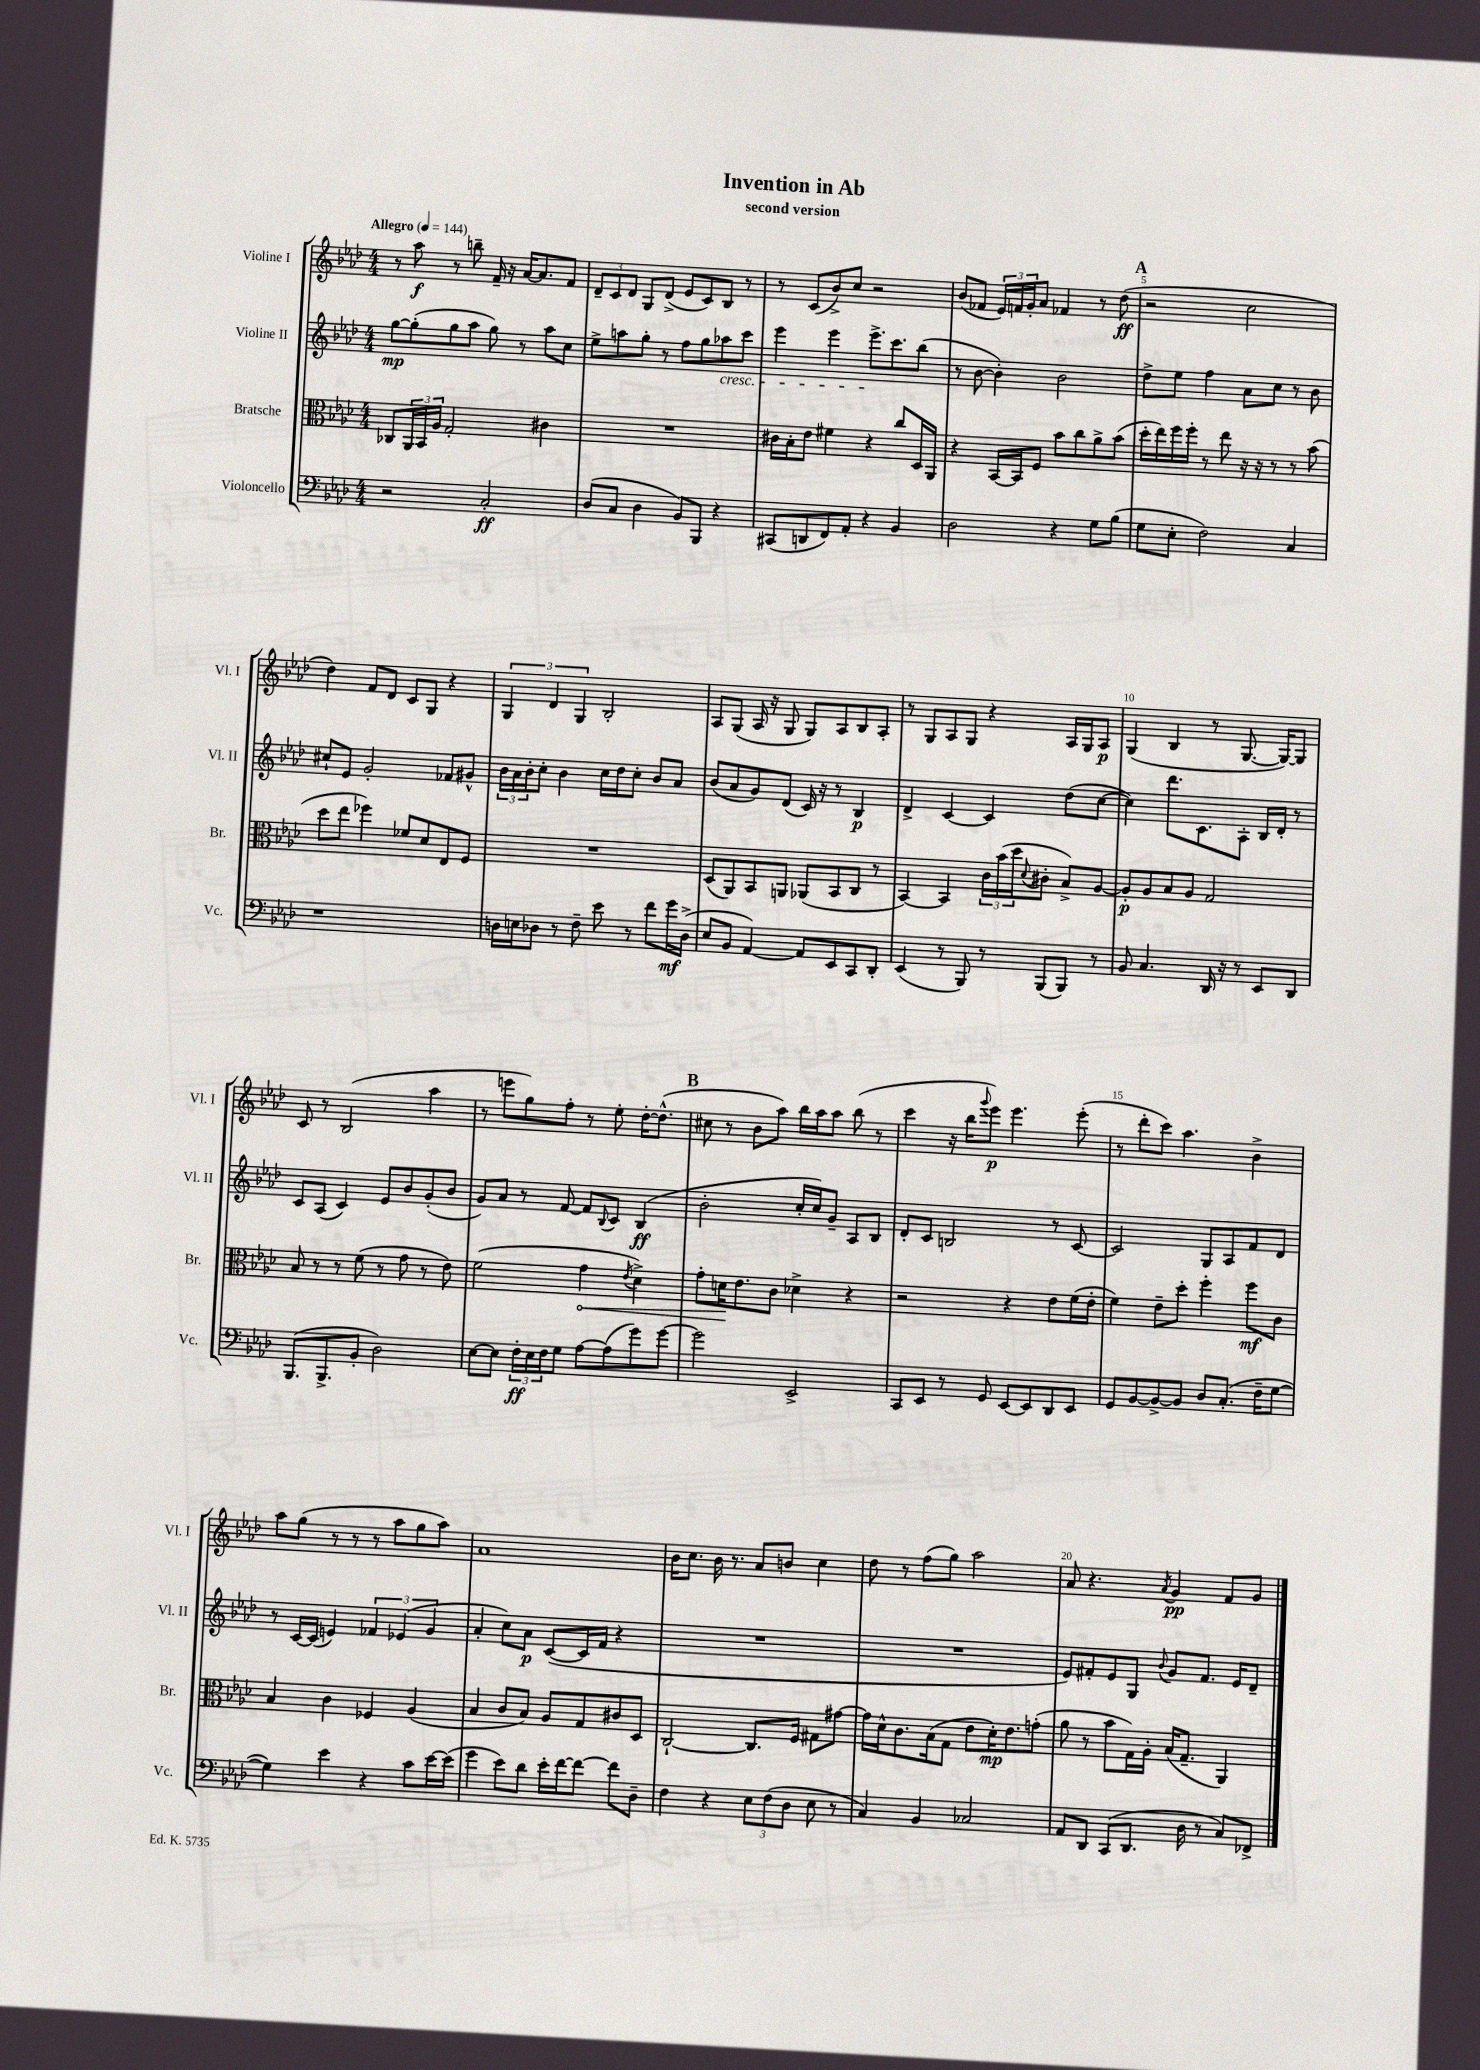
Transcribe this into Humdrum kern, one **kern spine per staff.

**kern	**kern	**kern	**kern
*staff4	*staff3	*staff2	*staff1
*clefF4	*clefC3	*clefG2	*clefG2
*k[b-e-a-d-]	*k[b-e-a-d-]	*k[b-e-a-d-]	*k[b-e-a-d-]
*M4/4	*M4/4	*M4/4	*M4/4
*MM144	*MM144	*MM144	*MM144
2r	8C-	[8gg	8r
.	24AA-	(8gg']	8aa-
.	24BB-	.	.
.	24A-	.	.
.	2G'	8gg	8r
.	.	8aa-	8bb~
2C'	.	8gg)	16f~
.	.	.	16r
.	.	8r	[16a-
.	.	.	8.a-]
.	4c#	8aa-	.
.	.	8cc	8f
=	=	=	=
(8D-	1r	8ee-^	12d-~
.	.	.	12c
8C	.	8aa	.
.	.	.	12d-
4D-	.	8gg'	8G
.	.	8r	(8d-^
8BB-)	.	8ff	8e-
8BBB-	.	8gg	8c)
4r	.	8aa-	8B-
.	.	8ccc	8r
=	=	=	=
(8CC#	16c#	4eee-	8r
.	16B-'	.	.
8DD	8e-	.	(8c
8FF)	4f#	4eee-	8b-^)
8AA-'	.	.	8cc
4r	4r	8.eee-^	2r
.	.	8.ccc	.
4BB-	8cc	.	.
.	16D-	(8bb-	.
.	16AA-	.	.
=	=	=	=
2D-	4r	8r	(8b-
.	.	[8b-	8f-
.	[16BB-	4b-'])	24e-)
.	.	.	24f
.	16BB-]	.	.
.	.	.	24g'
.	8F	.	8a-
4r	8b-	2b-	4f-
.	8cc	.	.
8G	8a-^	.	8r
(8B-	(8b-	.	(8dd-
=	=	=	=
8G	16dd-'	8dd-^	2r
.	16ee-)	.	.
8E-'	16ff	8ee-	.
.	16ff'	.	.
2F)	8r	4ff	.
.	8ee-	.	.
.	16r	8a-	2cc
.	16r	.	.
.	8r	8cc	.
4C	8r	8r	.
.	(8b-	8b-	.
=	=	=	=
1r	8dd-	8cc#`	4dd-)
.	8ee-	8e-	.
.	4ff-)	2g'	8f
.	.	.	8d-
.	8f-	.	8c
.	8d-	.	8G
.	8E-	8f-	4r
.	8F	8g#^^	.
=	=	=	=
16D	1r	24b-	6G
.	.	24a-	.
16E	.	.	.
.	.	24b-'	.
8D-	.	8cc'	.
.	.	.	6d-
8r	.	4b-	.
.	.	.	6G
8F~	.	.	.
8e-	.	16cc	2B-'
.	.	16dd-	.
8r	.	8cc'	.
8f	.	8b-	.
16g	.	8a-	.
(16D-^	.	.	.
=	=	=	=
8E-	(8D-	(8b-	8A-
8BB-	8AA-)	8a-	(8G
[4AA-)	8BB-	8g)	16A-
.	.	.	16r
.	8AA	(8d-	8G
8AA-]	(8AA-	16c)	8G)
.	.	16r	.
8EE-	8BB-	8r	8A-
8CC	8C	4B-	8B-
8DD-'	8r	.	8A-'
=	=	=	=
(4EE-	[4BB-)	4d-^	8r
.	.	.	8G
8r	4BB-]	[4c	8A-
8BBB-)	.	.	8G
8r	24c	4c]	4r
.	(24b-	.	.
.	24dd-	.	.
.	8qqd-	.	.
(8BBB-	8c#'	.	.
8BBB-)	8B-^)	(8dd-	16A-
.	.	.	16G
8r	[8A-	[8cc	8A-
=	=	=	=
8BB-	8A-']	4cc])	(4G
4.C	8A-	.	.
.	8B-	8.ddd-	4B-
.	8A-	.	.
.	.	8.c	.
16DD-	2G	.	8r
16r	.	.	.
8r	.	8A-'	[8.G
8EE-	.	16B-	.
.	.	16d-'	16G_)
8DD-	.	8r	8G]
=	=	=	=
(8.BBB-	8B-	8c	8c
.	8r	(8A-	8r
8.BBB-^	.	.	.
.	8r	4c)	(2B-
8BB-'	(8f	.	.
2D-)	8r	8e-	.
.	8g	8b-	.
.	8r	(8g'	4aa-
.	8e-)	8b-	.
=	=	=	=
[8E-	(2f	8g)	8r
8E-]	.	8a-	8eee
24F'	.	8r	8gg)
24E-	.	.	.
24F	.	.	.
8G	.	[8f	8ff'
[8A-	4g	8f]	8r
.	.	8qqB-	.
(8A-]	.	8c	8ee-'
.	8qe-	.	.
8g)	4d-^)	(4B-	[16dd-'
.	.	.	(8.dd-^^]
[8g	.	.	.
=	=	=	=
2g]	8g'	2b-'	8cc#
.	16d	.	8r
.	8.e-	.	.
.	.	.	8b-
.	8c	.	8aa-)
2EE-^	4d-^	16cc'	16bb-
.	.	16cc)	16aa-
.	.	8g~	8aa-
.	4r	8A-	(8bb-
.	.	8B-	8r
=	=	=	=
8CC	2r	8d-'	4ccc
8EE-	.	8c	.
8r	.	2B	16r
.	.	.	16bb-
.	.	.	8qqggg
8GG	.	.	8eee-)
[8EE-	4r	.	4.eee-
8EE-]	.	.	.
8DD-	8e-	8r	.
8EE-	(16f	[8c	(8eee-'
.	16e-'	.	.
=	=	=	=
8GG	4f)	2c]	8r
[8BB-	.	.	8ddd-'
8BB-^_	8e-~	.	8ccc)
8BB-]	8dd-'	.	4.aa-
8D-	4ff'	8G	.
(8.C'	.	8A-	.
.	8ff	8f	4b-^
16F~	.	.	.
[8G	8c	8d-	.
=	=	=	=
4G])	4B-	8r	8aa-
.	.	[16c	(8gg
.	.	(16c]	.
4e-	4c	4e)	8r
.	.	.	8r
4r	4F-	6f-	8r
.	.	.	8aa-
.	.	(6e-	.
8c	(4A-	.	8gg
.	.	6g	.
[16e-	.	.	8aa-)
(16e-]	.	.	.
=	=	=	=
4g	4B-	4a-'	1a-
8e-)	8c	8cc)	.
8d-	8B-)	8a-	.
16e-'	8A-	([8c	.
[16f	.	.	.
8f_	8G	16c]	.
.	.	16f	.
8f]	8c#	4r	.
8D-~	8D-	.	.
=	=	=	=
4F	[2C`	1r	16b-
.	.	.	8.cc
4r	.	.	16b-
.	.	.	8.r
12E-	8.C]	.	8a-
(12F	.	.	.
.	.	.	8b
12D-	.	.	.
.	16F	.	.
8E-	8G#	.	4cc
8r	[8g#	.	.
=	=	=	=
4C)	16g#]	1r	8dd-
.	16d-^^	.	.
.	8.c	.	8r
4BB-	.	.	(8ff
.	(16B-	.	.
.	8G	.	8gg)
2C-	8e-	.	2aa-
.	16d-')	.	.
.	8.e-	.	.
.	(8g'	.	.
=	=	=	=
8AA-	8a-	8e-)	8a-
8DD-	8r	8f#'	4.r
(8CC	8b-	8e-	.
8.DD-	16G)	8G	.
.	16A-'	.	.
.	.	8qqb-	8qa-
.	(16B-	8g	4g
16D-	8.G~	.	.
8r	.	8.f#	.
8C)	4AA-)	.	8f
.	.	16e-	.
8FF-^	.	8d-~	8g
==	==	==	==
*-	*-	*-	*-
